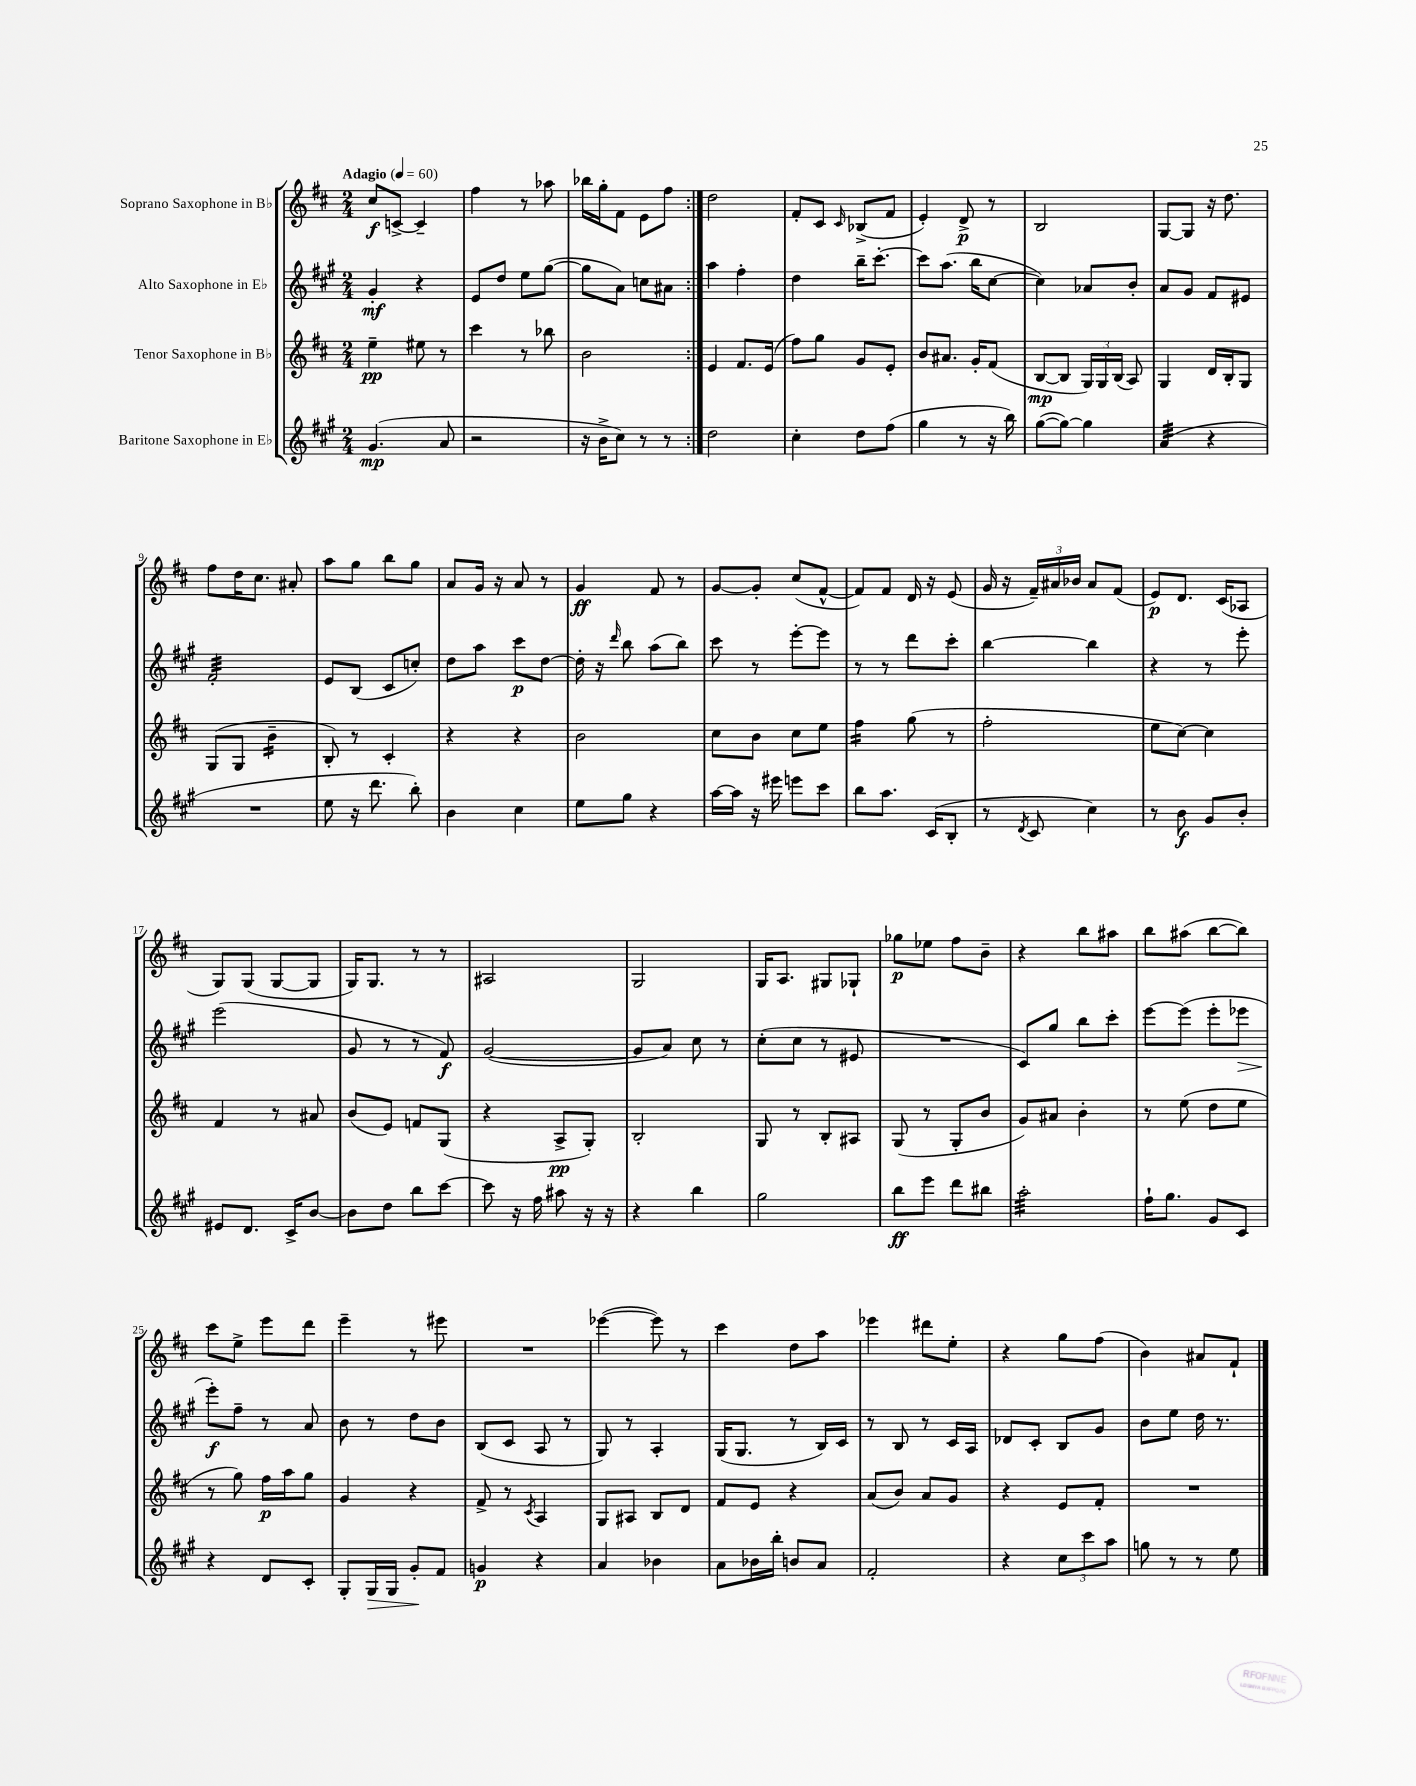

**kern	**kern	**kern	**kern
*staff4	*staff3	*staff2	*staff1
*clefG2	*clefG2	*clefG2	*clefG2
*k[f#c#g#]	*k[f#c#]	*k[f#c#g#]	*k[f#c#]
*M2/4	*M2/4	*M2/4	*M2/4
*MM60	*MM60	*MM60	*MM60
(4.g#/	4ee~\	4g#'/	8cc#/L
.	.	.	[8c^/J
.	8ee#\	4r	4c~/]
8a/	8r	.	.
=	=	=	=
2r	4ccc#\	8e/L	4ff#\
.	.	8dd/J	.
.	8r	8ee\L	8r
.	8bb-\	([8gg#\J	8aa-\
=	=	=	=
16r	2b\	8gg#\]L	16bb-\LL
16b^\LK	.	.	16gg'\J
8cc#\J)	.	8a\J)	8f#\J
8r	.	8cc\L	8e\L
8r	.	8a#\J	8ff#\J
=:|!	=:|!	=:|!	=:|!
2dd\	4e/	4aa\	2dd\
.	8.f#/L	4ff#'\	.
.	(16e/Jk	.	.
=	=	=	=
4cc#'\	8ff#\L)	4dd\	8f#'/L
.	8gg\J	.	8c#/J
.	.	.	16qqc#/
8dd\L	8g/L	16bb~\LK	(8B-^/L
.	.	[8.ccc#'\J	.
(8ff#\J	8e'/J	.	8f#/J
=	=	=	=
4gg#\	8b/L	8ccc#\]L	4e'/)
.	8.a#/J	(8.aa\J	.
8r	.	.	8d^/
.	16g'/LK	16bb\LK	.
16r	(8f#/J	[8cc#\J	8r
16bb\)	.	.	.
=	=	=	=
([8gg#\L	[8B/L	4cc#\])	2B/
8gg#\_J)	8B/]J	.	.
4gg#\]	24G/LL)	8a-/L	.
.	24G/	.	.
.	(24B/JJ	.	.
.	8A/)	8b'/J	.
=	=	=	=
(4a/	4G/	8a/L	[8G/L
.	.	8g#/J	8G/]J
4r	16d/LL	8f#/L	16r
.	16B'/J	.	8.dd\
.	8G/J	8e#/J	.
=	=	=	=
2r	(8G/L	2f#'/	8ff#\L
.	8G/J	.	16dd\K
.	.	.	8.cc#\J
.	4b~\	.	.
.	.	.	8a#'/
=	=	=	=
8ee\	8B'/)	8e/L	8aa\L
16r	8r	(8B/J	8gg\J
8.ddd\	.	.	.
.	4c#'/	8c#/L	8bb\L
8bb'\)	.	8cc'/J)	8gg\J
=	=	=	=
4b\	4r	8dd\L	8a/L
.	.	8aa\J	16g/Jk
.	.	.	16r
4cc#\	4r	8ccc#\L	8a/
.	.	[8dd\J	8r
=	=	=	=
8ee\L	2b\	16dd'\]	4g/
.	.	16r	.
.	.	16qqddd/	.
8gg#\J	.	8bb\	.
4r	.	(8aa\L	8f#/
.	.	8bb\J)	8r
=	=	=	=
[16aa\LL	8cc#\L	8ccc#\	[8g/L
16aa\]JJ	.	.	.
16r	8b\J	8r	8g'/]J
16eee#\	.	.	.
8eee\L	8cc#\L	[8eee'\L	(8cc#/L
8ccc#\J	8ee\J	8eee\]J	[8f#^^/J
=	=	=	=
8bb\L	4ff#\	8r	8f#/]L)
8.aa\J	.	8r	8f#/J
.	(8gg\	8ddd\L	16d/
(16c#/LK	.	.	16r
8B'/J	8r	8ccc#'\J	(8e/
=	=	=	=
8r	2ff#'\	[4bb\	16g/
.	.	.	16r
8qd/	.	.	.
8c#/	.	.	24f#~/LL)
.	.	.	24a#/
.	.	.	24b-/JJ
4cc#\)	.	4bb\]	8a#/L
.	.	.	(8f#/J
=	=	=	=
8r	8ee\L	4r	8e/L)
8b\	[8cc#\J)	.	8.d/J
8g#/L	4cc#\]	8r	.
.	.	.	(16c#/LK
8b'/J	.	8eee'\	8A-/J
=	=	=	=
8e#/L	4f#/	(2eee\	8G/L)
8.d/J	.	.	(8G/J
.	8r	.	[8G/L
16c#^/LK	.	.	.
[8b/J	8a#/	.	8G/]J
=	=	=	=
8b\]L	(8b/L	8g#/	16G/LK)
.	.	.	8.G/J
8dd\J	8e/J)	8r	.
8bb\L	8f/L	8r	8r
[8ccc#\J	(8G/J	8f#/)	8r
=	=	=	=
8ccc#\]	4r	([2g#/	2A#/
16r	.	.	.
16ff#\	.	.	.
8aa#\	8A^/L	.	.
16r	8G'/J)	.	.
16r	.	.	.
=	=	=	=
4r	2B'/	8g#/]L	2G/
.	.	8a/J)	.
4bb\	.	8cc#\	.
.	.	8r	.
=	=	=	=
2gg#\	8G/	(8cc#'\L	16G/LK
.	.	.	8.A/J
.	8r	8cc#\J	.
.	8B'/L	8r	8G#/L
.	8A#/J	8e#/	8G-`/J
=	=	=	=
8bb\L	(8G/	2r	8gg-\L
8eee\J	8r	.	8ee-\J
8ddd\L	8G'/L	.	8ff#\L
8bb#\J	8b/J	.	8b~\J
=	=	=	=
2aa'\	8g/L)	8c#/L)	4r
.	8a#/J	8gg#/J	.
.	4b'\	8bb\L	8bb\L
.	.	8ccc#'\J	8aa#\J
=	=	=	=
16ff#`\LK	8r	[8eee\L	8bb\L
8.gg#\J	.	.	.
.	(8ee\	(8eee\]J	(8aa#\J
8g#/L	8dd\L	8eee'\L	[8bb\L
8c#/J	8ee\J	8eee-\J	8bb\]J)
=	=	=	=
4r	8r	8eee'\L)	8ccc#\L
.	8gg\)	8ff#~\J	8ee^\J
8d/L	16ff#\LL	8r	8eee\L
.	16aa\J	.	.
8c#'/J	8gg\J	8a/	8ddd\J
=	=	=	=
8G#'/L	4g/	8b\	4eee~\
16G#/L	.	8r	.
16G#/JJ	.	.	.
8g#'/L	4r	8dd\L	8r
8f#/J	.	8b\J	8eee#\
=	=	=	=
4g/	8f#^/	(8B/L	2r
.	8r	8c#/J	.
.	8qc#/	.	.
4r	4A/	8A/	.
.	.	8r	.
=	=	=	=
4a/	8G/L	8G#/)	([4eee-\
.	8A#/J	8r	.
4b-\	8B/L	4A'/	8eee-\])
.	8d/J	.	8r
=	=	=	=
8a\L	8f#/L	(16G#/LK	4ccc#\
.	.	8.G#/J	.
16b-\L	8e/J	.	.
16bb'\JJ	.	.	.
8b/L	4r	8r	8dd\L
8a/J	.	16B/LL)	8aa\J
.	.	16c#/JJ	.
=	=	=	=
2f#'/	(8a/L	8r	4eee-\
.	8b/J)	8B/	.
.	8a/L	8r	8ddd#\L
.	8g/J	16c#/LL	8ee'\J
.	.	16A/JJ	.
=	=	=	=
4r	4r	8d-/L	4r
.	.	8c#'/J	.
12cc#\L	8e/L	8B/L	8gg\L
12ccc#\	.	.	.
.	8f#'/J	8g#/J	(8ff#\J
12aa\J	.	.	.
=	=	=	=
8gg\	2r	8b\L	4b\)
8r	.	8ee\J	.
8r	.	16dd\	8a#/L
.	.	8.r	.
8ee\	.	.	8f#`/J
==	==	==	==
*-	*-	*-	*-
